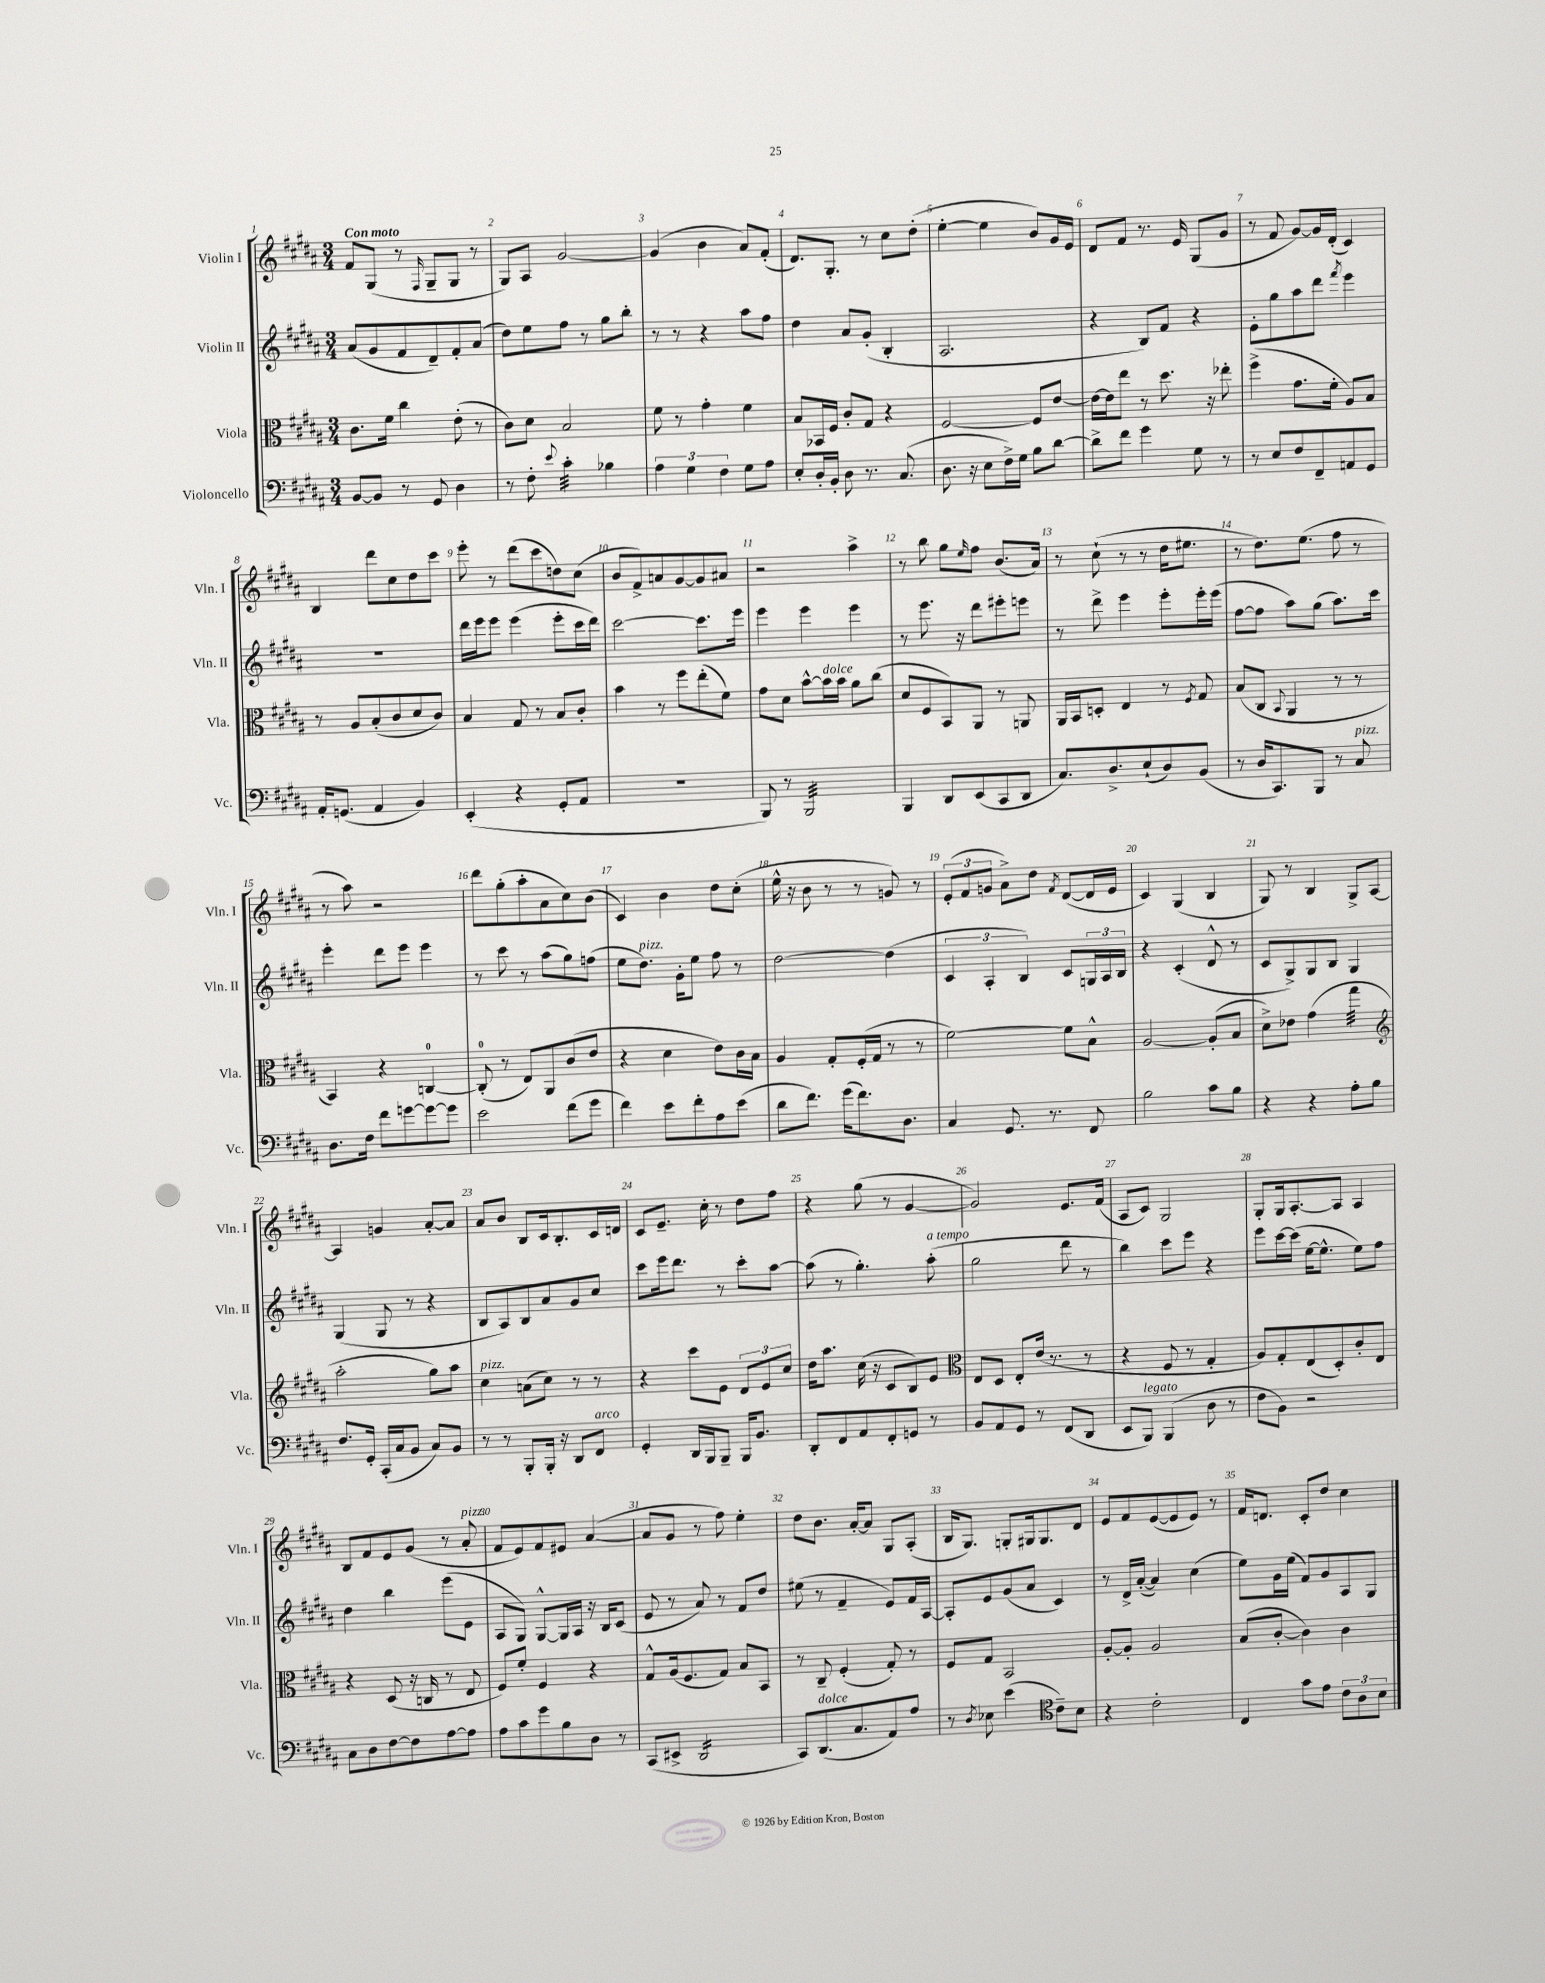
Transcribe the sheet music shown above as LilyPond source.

<<
\new StaffGroup <<
\new Staff = "s0" \with { instrumentName = "Violin I" shortInstrumentName = "Vln. I" } {
    \clef treble \key b \major \numericTimeSignature \time 3/4 \tempo "Con moto"
    fis'8 gis8( r8 \grace { fis16 } gis8-- gis8 r8 |
    gis8) ais8 gis'2~ |
    gis'4( b'4 ais'8) fis'8-.( |
    dis'8.) gis8.-. r8 cis''8 dis''8-.( |
    e''4~-. e''4 b'8) gis'16 e'16 |
    dis'8 fis'8 r8. e'16 gis8( gis'8 |
    r8 fis'8 gis'8~) gis'16 dis'16-.( cis'4) |
    b4 dis'''8 cis''8 dis''8 cis'''8 |
    e'''8-. r8 dis'''8( cis'''8 d''8) cis''8( |
    b'8 fis'8->) a'8 gis'8~ gis'8 ais'8 |
    r2 ais''4-> |
    r8 b''8 gis''8 \grace { e''16 } fis''8 b'8.( ais'16) |
    r8 cis''8-!( r8 r8 dis''16 eis''8. |
    r8 dis''8.) e''8.( fis''8 r8 |
    r8 ais''8) r2 |
    dis'''8 gis''8-.( ais''8-. ais'8 cis''8) b'8( |
    cis'4) b'4 dis''8 cis''8-.( |
    e''16-^ r16 b'8 r8 r8 g'8) r8 |
    \tuplet 3/2 { e'8-.( fis'8 g'8 } ais'8->) dis''8 \acciaccatura { fis'8 } dis'8~( dis'16 e'16 |
    cis'4) gis4( b4 |
    gis8) r8 b4 gis8-> ais8~ |
    ais4 g'4 ais'8~-. ais'8 |
    ais'8 b'8 b8 cis'16 b8.-. cis'16 d'16 |
    cis'8 e'8.-- cis''16-. r8 dis''8 fis''8 |
    r4 gis''8( r8 gis'4~ |
    gis'2) e'8. fis'16( |
    ais8 cis'8) gis2 |
    gis8-. gis16 ais8.~-. ais8 ais4 |
    b8 fis'8 e'8 gis'8( r8 ais'8-.^\markup { \italic "pizz." } |
    fis'8 e'8) fis'8 eis'8 ais'4~( |
    ais'8 gis'8 r8 fis''8) e''4-. |
    dis''8 b'8. ais'16~-. ais'8 gis8 ais8-.( |
    b16 gis8.) g8-. gis16 gis8. dis'8 |
    e'8 fis'8 e'8~( e'8 e'8) r8 |
    fis'16 d'8. cis'8-. dis''8 cis''4 \bar "|." |
}
\new Staff = "s1" \with { instrumentName = "Violin II" shortInstrumentName = "Vln. II" } {
    \clef treble \key b \major \numericTimeSignature \time 3/4
    ais'8( gis'8 fis'8 dis'8--) fis'8-. ais'8( |
    dis''8) e''8 fis''8 r8 gis''8 b''8-. |
    r8 r8 r4 ais''8 fis''8 |
    dis''4 ais'8 gis'8-.( b4-. |
    ais2. |
    r4 b8) fis'8 r4 |
    e'8-. gis''8 ais''8 dis'''8 \acciaccatura { fis'''8 } e'''4 |
    R2. |
    dis'''16 e'''16 e'''8 e'''4( e'''8-. cis'''16 dis'''16) |
    cis'''2~ cis'''8. e'''16 |
    e'''4 e'''4 e'''4 |
    r8 e'''8. r16 dis'''8 eis'''8-. e'''8 |
    r8 dis'''8-> e'''4 e'''8-. e'''16-. e'''16( |
    fis''8~ fis''8 ais''8) gis''8( ais''8.) cis'''16 |
    e'''4-. dis'''8 e'''8 e'''4 |
    r8 cis'''8 r8 ais''8( gis''8) f''8( |
    e''8 dis''8.^\markup { \italic "pizz." }) gis'16-. e''8 fis''8 r8 |
    dis''2~ dis''4( |
    \tuplet 3/2 { cis'4 ais4-. b4) } cis'8 \tuplet 3/2 { g16 ais16 b16 } |
    r4 cis'4-.( dis'8-^ r8 |
    cis'8 gis8->) gis8 b8 gis4 |
    gis4( gis8 r8 r4 |
    b8 ais8) b8 ais'8 gis'8 cis''8 |
    cis'''8 e'''16 dis'''8. r8 cis'''8-. ais''8~ |
    ais''8( r8 gis''4.-.) ais''8-.^\markup { \italic "a tempo" }( |
    gis''2 dis'''8 r8 |
    b''4) cis'''8 e'''8 r4 |
    e'''8 cis'''16~ cis'''16( e''16~ e''8.-^ e''8) fis''8 |
    dis''4 b''4 e'''8( e'8 |
    ais8 gis8) gis8~-^ gis16 ais16 r16 b16 cis'8( |
    e'8 r8 ais'8) r8 fis'8 dis''8 |
    eis''8( r8 fis'4-- e'8) fis'16 ais16~ |
    ais8-. e'8 gis'8( ais'8 cis'4) |
    r8 dis'16-> ais'16~-.( ais'4) cis''4( |
    e''8) gis'16 e''16( fis'8) gis'8 ais8 gis8 \bar "|." |
}
\new Staff = "s2" \with { instrumentName = "Viola" shortInstrumentName = "Vla." } {
    \clef alto \key b \major \numericTimeSignature \time 3/4
    cis'8. fis'16 cis''4 e'8-.( r8 |
    cis'8) dis'8 b2 |
    fis'8 r8 gis'4-. fis'4 |
    b8 bes,16 fis16 cis'8-. gis8 r4 |
    fis2~ fis8 e'8~ |
    e'16~ e'16 e''8 r8 dis''8. r16 ees''8-. |
    fis''4->( gis'8. fis'16-. ais8) b8 |
    r8 ais8 b8-.( cis'8 dis'8 cis'8) |
    b4 gis8 r8 b8 cis'8-. |
    b'4 r8 fis''8 e''8-.( fis'8) |
    gis'8 dis'8 b'8~-^ b'16^\markup { \italic "dolce" } b'16 ais'8 cis''8( |
    dis'8 fis8 b,8) ais,8 r8 a,8 |
    ais,16 b,16 d8-. e4 r8 \acciaccatura { fis8 } gis8 |
    b8( cis8 \appoggiatura { b,8 } ais,4 r8 r8 |
    b,4) r4 c4-0~ |
    c8-0-.( r8 e8) ais,8 cis'8( e'8 |
    r4 dis'4 e'8) cis'16 b16 |
    ais4 gis8-. fis16-.( gis16 r8 r8 |
    fis'2~) fis'8 b8-^ |
    ais2~ ais8-.( b8 |
    dis'8->) ees'8 gis'4( \clef treble gis''4:32 |
    ais''2-. gis''8) ais''8 |
    cis''4^\markup { \italic "pizz." } a'8( cis''8) r8 r8 |
    r4 cis'''8 e'8 \tuplet 3/2 { dis'8 e'8 cis''8 } |
    dis''16 ais''8. cis''16( r16 cis'8 b8) e'8 |
    \clef alto e8 dis8 e8-. e'16( r8. r8 |
    r4 fis8 r8 gis4-. |
    ais8) gis8-. e8( dis8-.) cis'8-. e8 |
    r4 dis8( r16 c16 r8 e8 |
    fis8) fis'8-. fis4 r4 |
    gis8-^ ais16( fis8. gis8) b8 b,8 |
    r8 cis8-- fis4-.( gis8-.) r8 |
    fis8 gis8 b,2 |
    ais8~-. ais8-. ais2 |
    b8( cis'8~-. cis'4) cis'4 \bar "|." |
}
\new Staff = "s3" \with { instrumentName = "Violoncello" shortInstrumentName = "Vc." } {
    \clef bass \key b \major \numericTimeSignature \time 3/4
    b,8~ b,8 r8 gis,8 dis4 |
    r8 fis8-. \appoggiatura { e'8 } cis'4:32-. bes4 |
    \tuplet 3/2 { ais4 gis4 fis4 } gis8 ais8 |
    e8-. dis16-. b,16-. dis8 r8. cis8.( |
    dis8. r16 e8 fis16->) gis16 b8 dis'8~ |
    dis'8-> fis'8 gis'4 gis8 r8 |
    r8 e8 fis8 fis,8-- a,8 gis,8 |
    ais,16-. g,8.( ais,4 b,4) |
    e,4-.( r4 gis,8-. ais,8 |
    R2. |
    b,,8) r8 b,,2:32 |
    b,,4 dis,8 e,8( cis,8 dis,8 |
    cis8.) dis8.-> e8-!( dis8) b,8( |
    r8 dis16 cis,8.) b,,8 r8 cis8^\markup { \italic "pizz." } |
    dis8. fis16 fis'8 g'8~ g'8~ g'8 |
    e'2 fis'8( gis'8 |
    fis'4) e'8 fis'8-. ais8 e'8( |
    dis'8 fis'8.) gis'16( fis'8.) dis8. |
    cis4 gis,8. r8. fis,8 |
    b2 cis'8 b8 |
    r4 r4 ais8-. b8 |
    fis8. gis,16-. cis,16-.( cis16 b,8 cis8) b,8 |
    r8 r8 b,,8-. b,,16-. r16 dis,8 fis,8^\markup { \italic "arco" } |
    gis,4-. dis,16 b,,16 b,,8-- b,,16 b,8. |
    dis,8-. fis,8 ais,8 fis,8-. g,8 r8 |
    b,8 ais,8 gis,8 r8 fis,8( dis,8 |
    e,8 b,,8^\markup { \italic "legato" }) b,,4( dis8 r8 |
    fis8 b,8) r2 |
    cis8 dis8 fis8~ fis8 ais8~ ais8 |
    ais8 cis'8 gis'8 b8 dis8 r8 |
    cis,8( eis,8-> dis,2:16 |
    cis,8) dis,8.^\markup { \italic "dolce" }( cis8. ais,8) ais8 |
    r8 \acciaccatura { dis8 } ees8 e'4( \clef tenor cis'8--) b8 |
    r4 cis'2-. |
    cis4 gis'8 e'8 \tuplet 3/2 { cis'8 ais8 b8 } \bar "|." |
}
>>
>>
\layout { \context { \Score \override BarNumber.break-visibility = ##(#f #t #t) barNumberVisibility = #all-bar-numbers-visible } }
